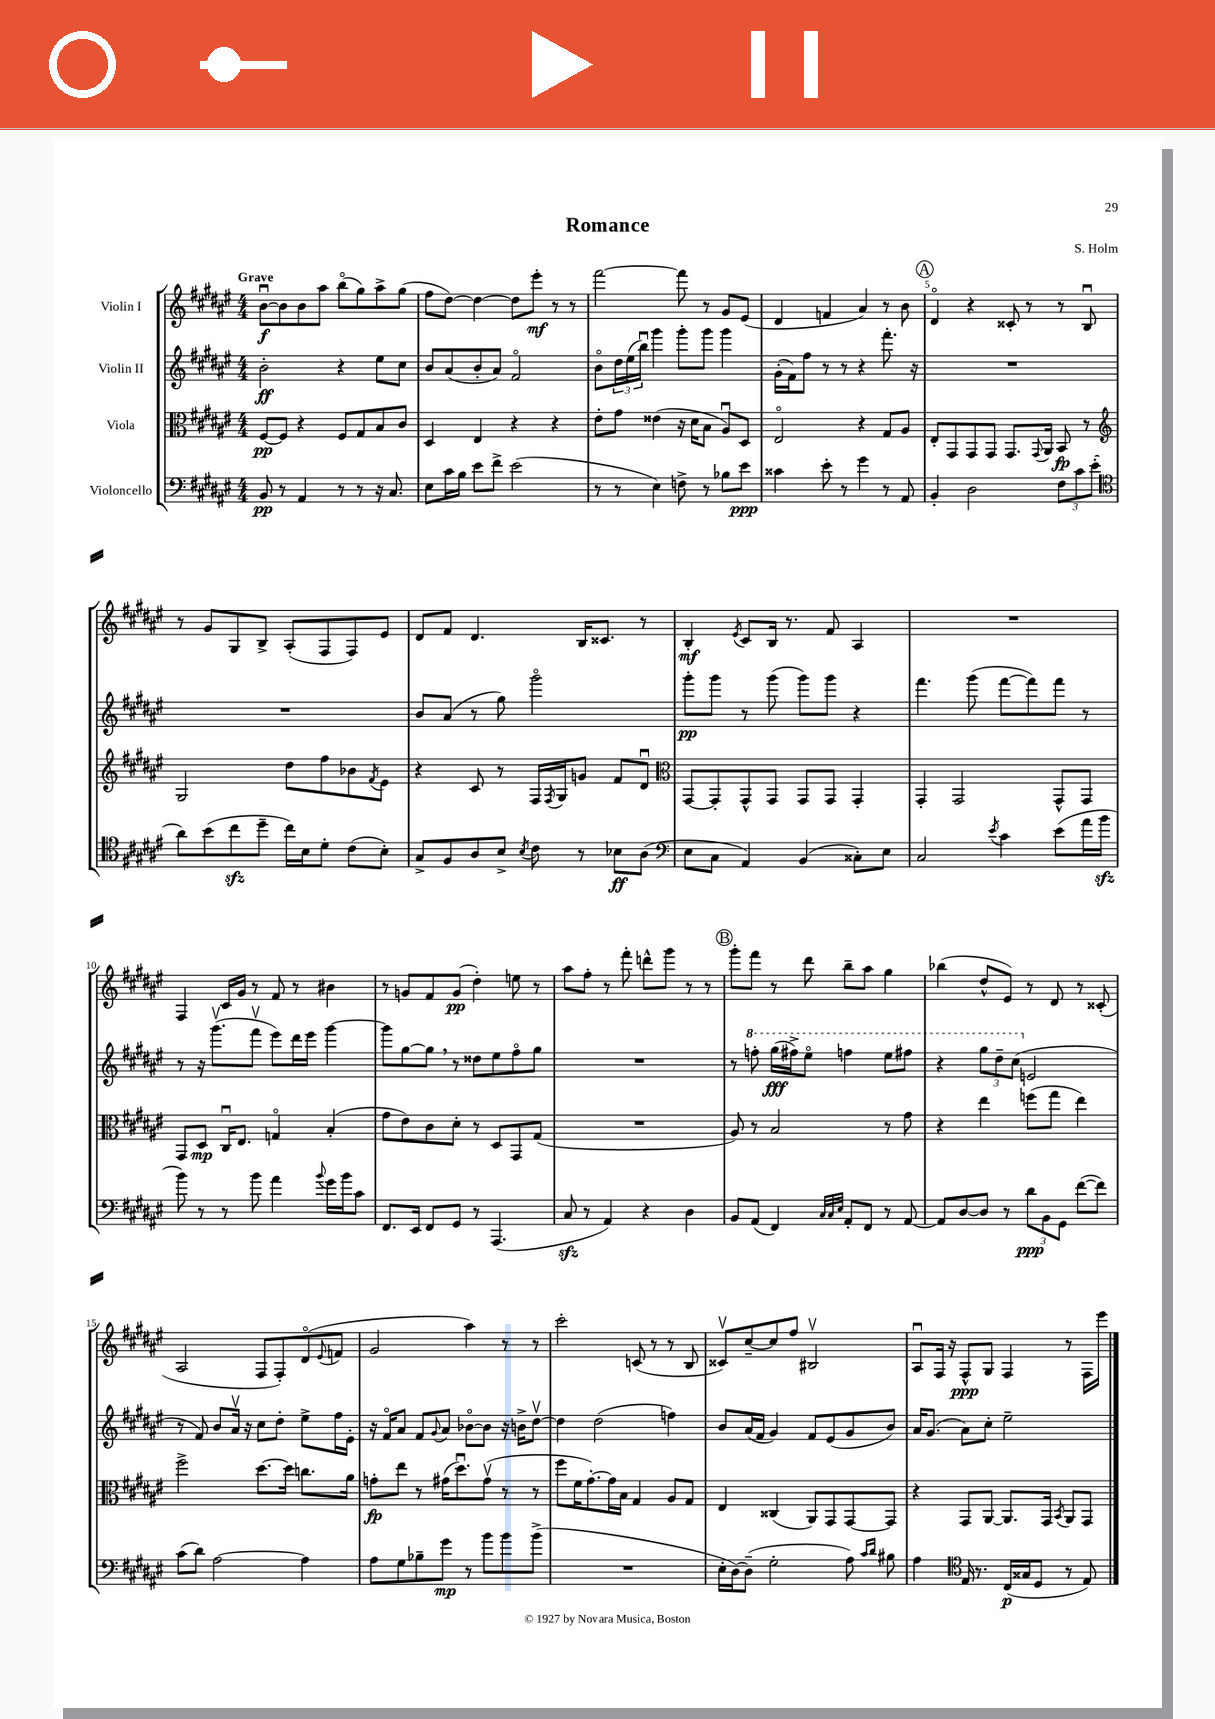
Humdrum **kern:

**kern	**kern	**kern	**kern
*staff4	*staff3	*staff2	*staff1
*clefF4	*clefC3	*clefG2	*clefG2
*k[f#c#g#d#a#e#]	*k[f#c#g#d#a#e#]	*k[f#c#g#d#a#e#]	*k[f#c#g#d#a#e#]
*M4/4	*M4/4	*M4/4	*M4/4
8BB	[8F#	2b'	[8bu
8r	8F#]	.	8b]
4AA#	4r	.	8b
.	.	.	8aa#
8r	8F#	4r	(8bbo
8r	8G#	.	8gg#)
16r	8B	8ee#	8aa#^
8.C#	.	.	.
.	8c#	8cc#	(8gg#
=	=	=	=
8E#	4D#	8b	8ff#
16c#	.	(8a#	[8dd#)
16B	.	.	.
8e#	4E#	8b'	4dd#_
8f#^	.	8a#)	.
(2e#	4r	2f#o	8dd#]
.	.	.	8eee#'
.	4r	.	8r
.	.	.	8r
=	=	=	=
8r	8e#'	8bo	[2fff#
8r	8g#	24dd#	.
.	.	(24ee#	.
.	.	24bbu)	.
4E#)	(4e##	4ggg#	.
8F^	16r	8ggg#'	8fff#]
.	16d#	.	.
8r	8B	8ggg#	8r
8B-	8A#u)	4ggg#	8g#
8e#	8D#	.	(8e#
=	=	=	=
4c##	2E#o	(16g#'	4d#
.	.	16f#)	.
.	.	8ff#	.
8e#'	.	8r	4f
8r	.	8r	.
4g#	4r	4r	4a#)
8r	8G#	8.fff#'	8r
8AA#	8A#	.	8b
.	.	16r	.
=	=	=	=
4BB'	8E#'	1r	4d#o
.	8GG#	.	.
2D#	8GG#	.	4r
.	8GG#	.	.
.	8.GG#	.	8c##'
.	.	.	8r
.	8qqGG#	.	.
.	16AA#	.	.
12F#	8BB	.	8r
12c#	.	.	.
.	8r	.	8Bu
(12e#'	.	.	.
=	=	=	=
*clefC4	*clefG2	*	*
8a#)	2G#	1r	8r
(8b	.	.	8g#
8cc#	.	.	8G#
8dd#~	.	.	8B^
16cc#)	8dd#	.	(8A#'
16B	.	.	.
8d#'	8ff#	.	8F#
(8c#	8b-	.	8F#)
.	8qf#	.	.
8B')	8e#	.	8e#
=	=	=	=
8G#^	4r	8b	8d#
8F#	.	(8a#	8f#
8A#	8c#	8r	4.d#
8B^	8r	8gg#)	.
8qB	.	.	.
8c#	16F#	2ggg#o	.
.	8qF#	.	.
.	16G#	.	.
8r	8g	.	16B
.	.	.	8.c##
8B-	8f#	.	.
(8A#	8d#u	.	8r
=	=	=	=
*clefF4	*clefC3	*	*
8E#	[8GG#	8ggg#'	4B'
8C#	8GG#']	8ggg#	.
.	.	.	8qe#
4AA#)	8GG#^^	8r	8c#
.	8GG#	(8ggg#	16B
.	.	.	8.r
(4BB	8GG#	8ggg#)	.
.	8GG#	8ggg#	8f#
8C##')	4GG#'	4r	4A#
8E#	.	.	.
=	=	=	=
2C#	4GG#'	4.fff#	1r
.	2GG#	.	.
.	.	(8ggg#	.
8qe#	.	.	.
4c#	.	[8fff#	.
.	.	8fff#])	.
(8e#	8GG#^^	8fff#	.
16a#	8GG#	8r	.
16b	.	.	.
=	=	=	=
8b)	8GG#	8r	4F#
8r	8D#	16r	.
.	.	(8.ggg#v	.
8r	16C#u	.	16c#
.	8.E#	.	16g#
8b	.	8fff#v	8r
4a#	4Go	8eee#)	8f#
.	.	16ddd#	8r
.	.	16eee#	.
8qqb	.	.	.
16g#	(4B'	[4ggg#	4b#
16b	.	.	.
8c#	.	.	.
=	=	=	=
8.FF#	8g#	8ggg#]	8r
.	8e#)	[8gg#	8g
16EE#	.	.	.
8FF#	8c#	8gg#]	8f#
8GG#	8d#'	8r	(8g
8r	8r	8dd##	4dd#')
(4.AAA#	8D#	8ee#	.
.	8GG#	8ff#o	8ee
.	(8G#	8gg#	8r
=	=	=	=
8C#	1r	1r	8aa#
8r	.	.	8ff#'
4AA#)	.	.	8r
.	.	.	8fff#'
4r	.	.	8ddd^^
.	.	.	8ggg#
4D#	.	.	8r
.	.	.	8r
=	=	=	=
8BB	8A#)	8r	8ggg#'
(8AA#	8r	8fff'	8fff#
4FF#)	2B	(16ggg#	8r
.	.	16fff#^)	.
.	.	8eee#o	8ddd#
32qqC#	.	.	.
32qqC#	.	.	.
32qqE#	.	.	.
8AA#'	.	4fff	8bb~
8FF#	.	.	8aa#
8r	8r	8eee#	4gg#
[8AA#	8g#	8fff#	.
=	=	=	=
8AA#]	4r	4r	(4bb-
[8D#	.	.	.
8D#]	4ee#	12ggg#	8dd#^^
.	.	12ddd#~	.
8r	.	.	8e#)
.	.	(12ccc#	.
12d#	(8ff	2e	8r
12BB	.	.	.
.	8gg#	.	8d#
12GG#	.	.	.
([8f#	4ee#)	.	8r
8f#])	.	.	(8c##'
=	=	=	=
(8c#	2ff#^	8r	2A#
8d#)	.	8f#)	.
[2A#	.	8b	.
.	.	16a#v	.
.	.	16r	.
.	[8.dd#	8cc#	8F#
.	.	8dd#'	8F#')
.	16dd#]	.	.
4A#]	8.cc	8ee#^	(8d#o
.	.	.	8qqe#
.	.	16ff#	8f
.	16a#	16e#'	.
=	=	=	=
8A#	8g'	16r	2g#
.	.	16f#o	.
8G#	8ee#	8a#	.
8B-~	8r	8f#	.
.	.	8qqg#	.
8g#	(16g#	8a#	.
.	8.dd#u)	.	.
8r	.	[8b-o	4aa#)
8b	(8g#v	8b-]	.
8b	8r	16r	8r
.	.	16b^	.
(8b^	8r	[8dd#v	8r
=	=	=	=
1r	8ff#	4dd#]	2ccc#'
.	16f#	.	.
.	[8.g#')	.	.
.	.	(2dd#	.
.	16g#]	.	.
.	16B	.	.
.	4G#	.	(8c
.	.	.	8r
.	8A#	4ff)	8r
.	8G#	.	8B
=	=	=	=
16E#'	4E#	8b	8c##v)
[16D#)	.	.	.
(8D#~]	.	(16a#	[8cc#~
.	.	16f#	.
2G#'	(4C##	4g#)	8cc#]
.	.	.	8ff#
.	8AA#)	8f#	2B#v
.	8GG#	(8e#	.
8A#)	[8GG#	8g#	.
16qqc#	.	.	.
16qqd#	.	.	.
8B#	8GG#]	8b)	.
=	=	=	=
4A#	4r	16a#	8A#u
.	.	(8.g#	.
.	.	.	16F#
.	.	.	16r
*clefC4	*	*	*
16E#	8GG#	8a#)	8F#^^
8.r	.	.	.
.	[8AA#	8cc#'	8G#
(16C#	8.AA#]	2ee#~	4F#
16G##	.	.	.
8D#	.	.	.
.	16GG#	.	.
.	8qBB	.	.
8r	8AA#	.	8r
8E#)	8GG#	.	16F#
.	.	.	16eee#
==	==	==	==
*-	*-	*-	*-
